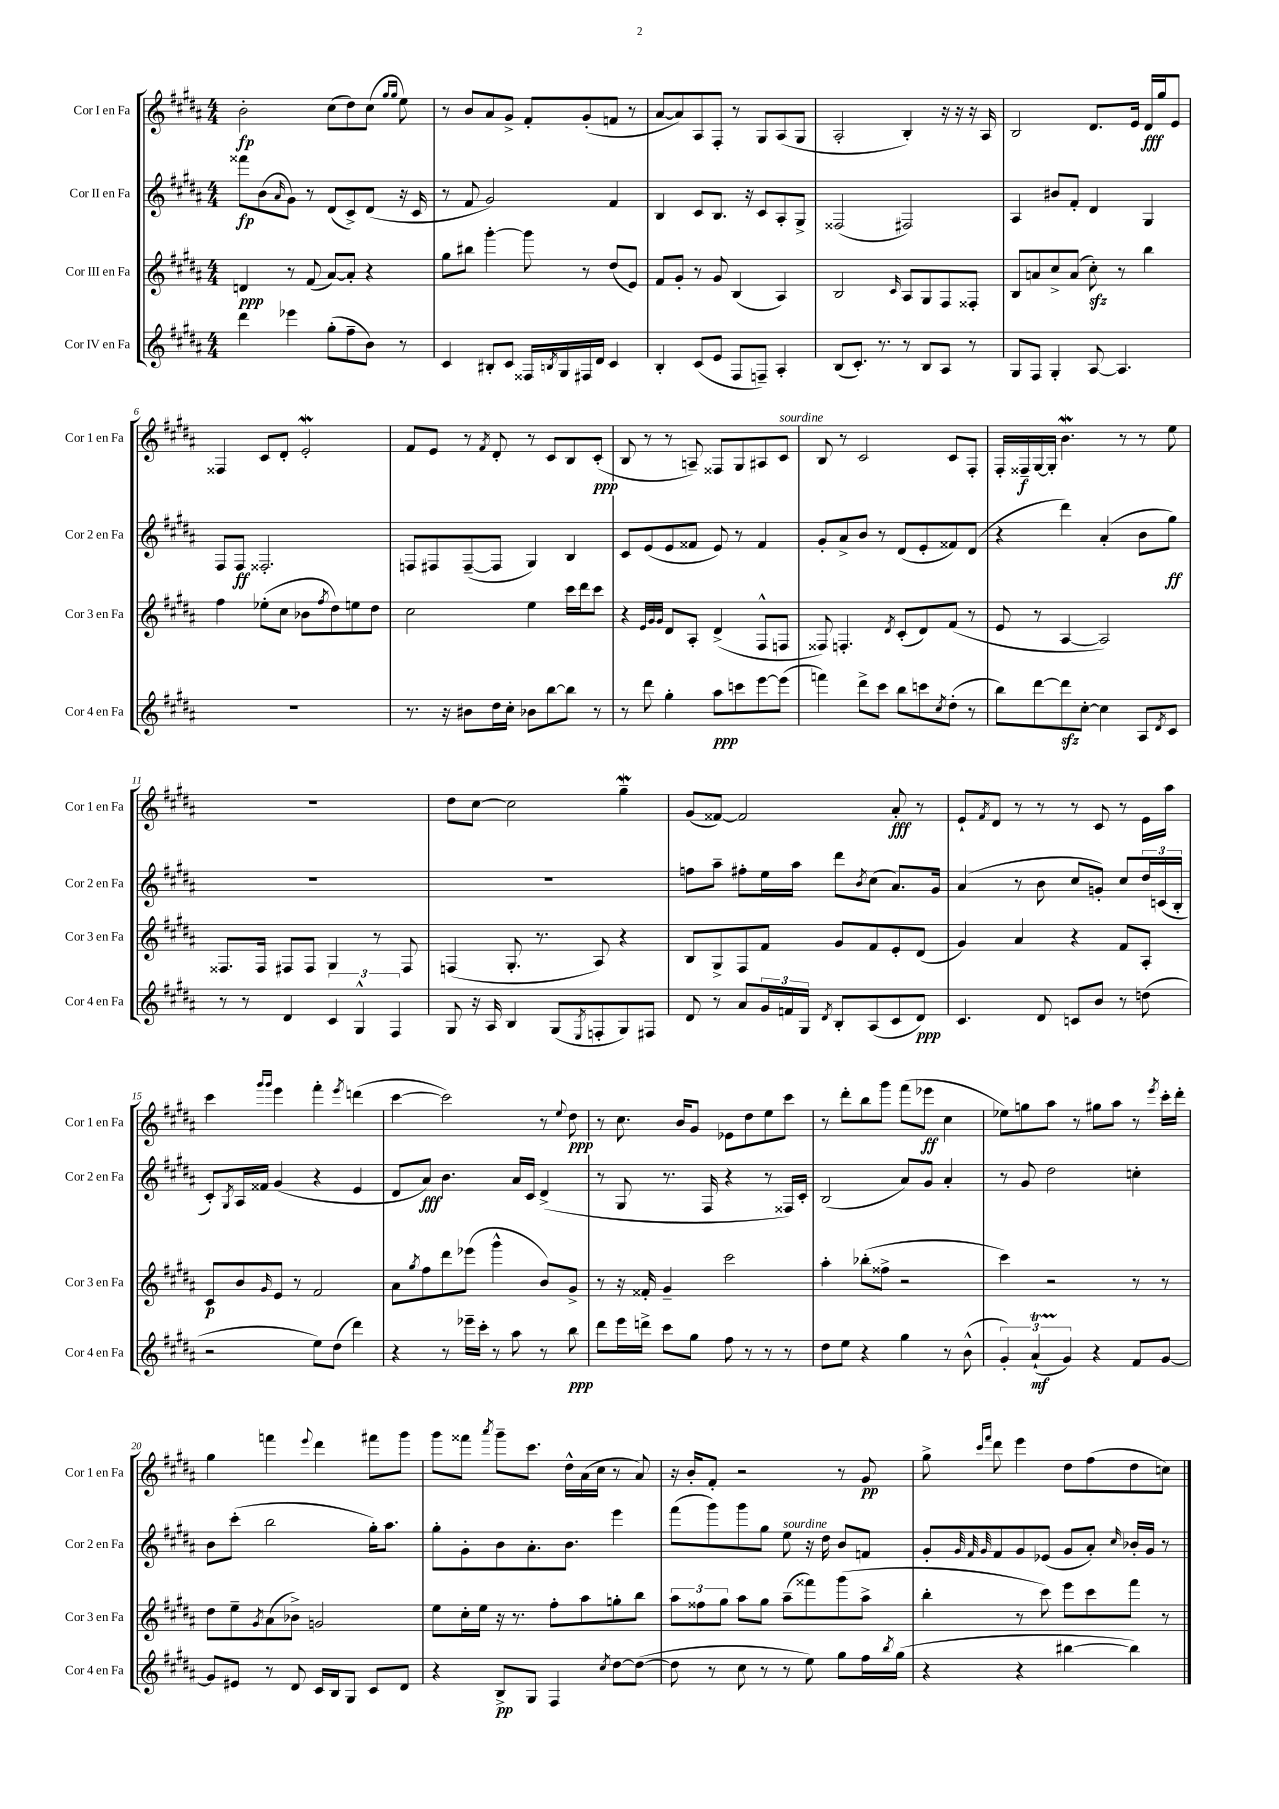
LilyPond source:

<<
\new StaffGroup <<
\new Staff = "s0" \with { instrumentName = "Cor I en Fa" shortInstrumentName = "Cor 1 en Fa" } {
    \clef treble \key b \major \numericTimeSignature \time 4/4
    b'2-.\fp cis''8( dis''8) cis''8( \grace { gis''16 gis''16 } e''8) |
    r8 b'8 ais'8 gis'8-> fis'8-. gis'8-.( f'8 r8 |
    ais'8~ ais'8) ais8 fis8-. r8 gis8 ais8( gis8 |
    ais2-. b4-.) r16 r16 r16 ais16 |
    b2 dis'8. e'16 dis'16\fff gis''16 e'8 |
    fisis4 cis'8 dis'8-. e'2-.\mordent |
    fis'8 e'8 r8 \acciaccatura { fis'8 } dis'8-. r8 cis'8 b8 cis'8-.\ppp( |
    b8 r8 r8 a8--) fisis8 gis8 ais8 cis'8^\markup { \italic "sourdine" } |
    b8 r8 cis'2 cis'8 fis8-. |
    fis16-. fisis16--\f gis16~ gis16-. b'4.\mordent r8 r8 e''8 |
    R1 |
    dis''8 cis''8~ cis''2 gis''4--\mordent |
    gis'8( fisis'8~) fisis'2 ais'8-.\fff r8 |
    e'8-! \acciaccatura { fis'8 } dis'8 r8 r8 r8 cis'8 r8 e'16 ais''16 |
    cis'''4 \grace { gis'''16 gis'''16 } e'''4 fis'''4-. \acciaccatura { e'''8 } d'''4( |
    cis'''4~ cis'''2) r8 \appoggiatura { e''8 } dis''8\ppp |
    r8 cis''8. b'16 gis'8 ees'8 dis''8 e''8 cis'''8 |
    r8 dis'''8-. b''8 gis'''8 fis'''8( ees'''8\ff cis''4 |
    ees''8) g''8 ais''8 r8 gis''8 ais''8 r8 \acciaccatura { e'''8 } cis'''16-. dis'''16-. |
    gis''4 f'''4 \appoggiatura { e'''8 } dis'''4 fis'''8 gis'''8 |
    gis'''8 fisis'''8 \acciaccatura { ais'''8 } gis'''8-- cis'''8. dis''16-^ ais'16( cis''16 r8 ais'8) |
    r16 b'16-. fis'8-. r2 r8 gis'8\pp |
    gis''8-> \grace { cis'''16 fis'''16 } dis'''8 e'''4 dis''8 fis''8( dis''8 c''8) \bar "|." |
}
\new Staff = "s1" \with { instrumentName = "Cor II en Fa" shortInstrumentName = "Cor 2 en Fa" } {
    \clef treble \key b \major \numericTimeSignature \time 4/4
    fisis'''8\fp b'8( \grace { ais'16 } gis'8) r8 dis'8( cis'8->) dis'8( r16 cis'16 |
    r8 fis'8 gis'2) fis'4 |
    b4 cis'8 b8. r16 cis'8 ais8-. gis8-> |
    fisis2( fis2) |
    ais4 bis'8 fis'8-. dis'4 gis4 |
    fis8 fis8\ff fisis2.-. |
    f8 fis8 fis8~--( fis8 gis4) b4 |
    cis'8 e'8( e'8 fisis'8 e'8) r8 fisis'4 |
    gis'8-. ais'8-> b'8 r8 dis'8( e'8-. fisis'8) dis'8( |
    r4 dis'''4) ais'4-.( b'8 gis''8\ff) |
    R1 |
    R1 |
    f''8 ais''8-- fis''8-. e''16 ais''16 dis'''8 \acciaccatura { b'8 } cis''8( ais'8.) gis'16 |
    ais'4( r8 b'8 cis''8 g'8-.) cis''8 \tuplet 3/2 { dis''16 c'16( b16-. } |
    cis'8-.) \acciaccatura { gis8 } ais16 fisis'16 gis'4( r4 e'4 |
    dis'8 ais'8\fff) b'4. ais'16 cis'16 dis'4->( |
    r8 gis8 r8. fis16 r4 r8 fisis16) cis'16-. |
    b2( ais'8) gis'8 ais'4-. |
    r8 gis'8 dis''2 c''4-. |
    b'8 cis'''8-.( b''2 gis''16-.) ais''8. |
    gis''8-. gis'8-. b'8 ais'8.-. b'8. e'''4 |
    fis'''8( gis'''8) gis'''8 gis''8 e''8^\markup { \italic "sourdine" } r16 dis''16 b'8 f'8 |
    gis'8-. \grace { gis'32 fis'32 gis'32 } fis'8 gis'8 ees'8( gis'8 ais'8-.) \grace { cis''16 } bes'16-. gis'16 r8 \bar "|." |
}
\new Staff = "s2" \with { instrumentName = "Cor III en Fa" shortInstrumentName = "Cor 3 en Fa" } {
    \clef treble \key b \major \numericTimeSignature \time 4/4
    d'4\ppp r8 fis'8( ais'8~) ais'8-. r4 |
    gis''8 bis''8 gis'''4~-. gis'''8 r8 dis''8( e'8) |
    fis'8 gis'8-. r8 gis'8 b4( ais4) |
    b2 \grace { cis'16 } ais8 gis8 fis8 fisis8-. |
    b8 a'8 cis''8-> a'8( cis''8-.\sfz) r8 b''4 |
    fis''4 ees''8-.( cis''8 bes'8 \acciaccatura { fis''8 } dis''8) e''8 dis''8 |
    cis''2 e''4 cis'''16 dis'''16 cis'''8 |
    r4 \grace { e'32 gis'32 gis'32 } dis'8 ais8-. dis'4->( fis8-^ f8 |
    fisis8) f4.-. \acciaccatura { dis'8 } cis'8-.( dis'8) fis'8( r8 |
    e'8 r8 ais4~ ais2) |
    fisis8. fisis16 fis8 fis8 gis4 r8 fis8 |
    f4( gis8.-. r8. ais8) r4 |
    b8 gis8-> fis8 fis'8 gis'8 fis'8 e'8-. dis'8( |
    gis'4) ais'4 r4 fis'8 ais8-. |
    cis'8\p b'8 \grace { gis'16 } e'8 r8 fis'2 |
    ais'8 \acciaccatura { gis''8 } fis''8 dis'''8 ees'''8( gis'''4-^ b'8) gis'8-> |
    r8 r16 fisis'16-. gis'4-- cis'''2 |
    ais''4-. bes''8-.( fisis''8-> r2 |
    cis'''4) r2 r8 r8 |
    dis''8 e''8-- \acciaccatura { gis'8 } ais'8( bes'8->) g'2 |
    e''8 cis''16-. e''16 r16 r8. fis''8-. ais''8 g''8-. b''8 |
    \tuplet 3/2 { ais''8 fisis''8 gis''8 } ais''8 gis''8 ais''8--( fisis'''8) gis'''8( ais''8-> |
    b''4-. r8 cis'''8) e'''8 cis'''8 fis'''8 r8 \bar "|." |
}
\new Staff = "s3" \with { instrumentName = "Cor IV en Fa" shortInstrumentName = "Cor 4 en Fa" } {
    \clef treble \key b \major \numericTimeSignature \time 4/4
    dis'''4 ees'''4 gis''8-.( fis''8-- b'8) r8 |
    cis'4 bis8-. cis'8 fisis16 \acciaccatura { b8 } gis16 fis16 dis'16 cis'4 |
    b4-. cis'8( e'8 fis8 f8--) ais4-. |
    b8( cis'8.-.) r8. r8 b8 ais8 r8 |
    gis8 fis8 gis4-. ais8~ ais4. |
    R1 |
    r8. r16 bis'8 dis''16 cis''16-. bes'8 b''8~ b''8 r8 |
    r8 dis'''8 gis''4-. ais''8\ppp c'''8 e'''8~ e'''8( |
    f'''4) dis'''8-> cis'''8 b''8 c'''8 \acciaccatura { cis''8 } dis''8-.( r8 |
    b''8) dis'''8~ dis'''8\sfz cis''8~-. cis''4 ais8 \acciaccatura { dis'8 } cis'8 |
    r8 r8 dis'4 \tuplet 3/2 { cis'4 gis4-^ fis4 } |
    gis8 r16 ais16 b4 gis8( \acciaccatura { e8 } f8-. gis8) fis8 |
    dis'8 r8 ais'8 \tuplet 3/2 { gis'16 f'16 gis16 } \acciaccatura { dis'8 } b8-. ais8( cis'8 dis'8\ppp) |
    cis'4. dis'8 c'8 b'8 r8 d''8( |
    r2 e''8) dis''8( dis'''4) |
    r4 r8 ees'''16-- cis'''16-. r8 ais''8 r8 b''8\ppp |
    dis'''8 e'''16 d'''16-> cis'''8 gis''8 fis''8 r8 r8 r8 |
    dis''8 e''8 r4 gis''4 r8 b'8-^( |
    \tuplet 3/2 { gis'4-.) ais'4-!\startTrillSpan\mf( gis'4\stopTrillSpan) } r4 fis'8 gis'8~ |
    gis'8 eis'8 r8 dis'8 cis'16 b16 gis8 cis'8 dis'8 |
    r4 b8->\pp gis8 fis4 \acciaccatura { cis''8 } dis''8~ dis''8~( |
    dis''8 r8 cis''8 r8 r8 e''8) gis''8 fis''16 \acciaccatura { b''8 } gis''16( |
    r4 r4 bis''4~ bis''4) \bar "|." |
}
>>
>>
